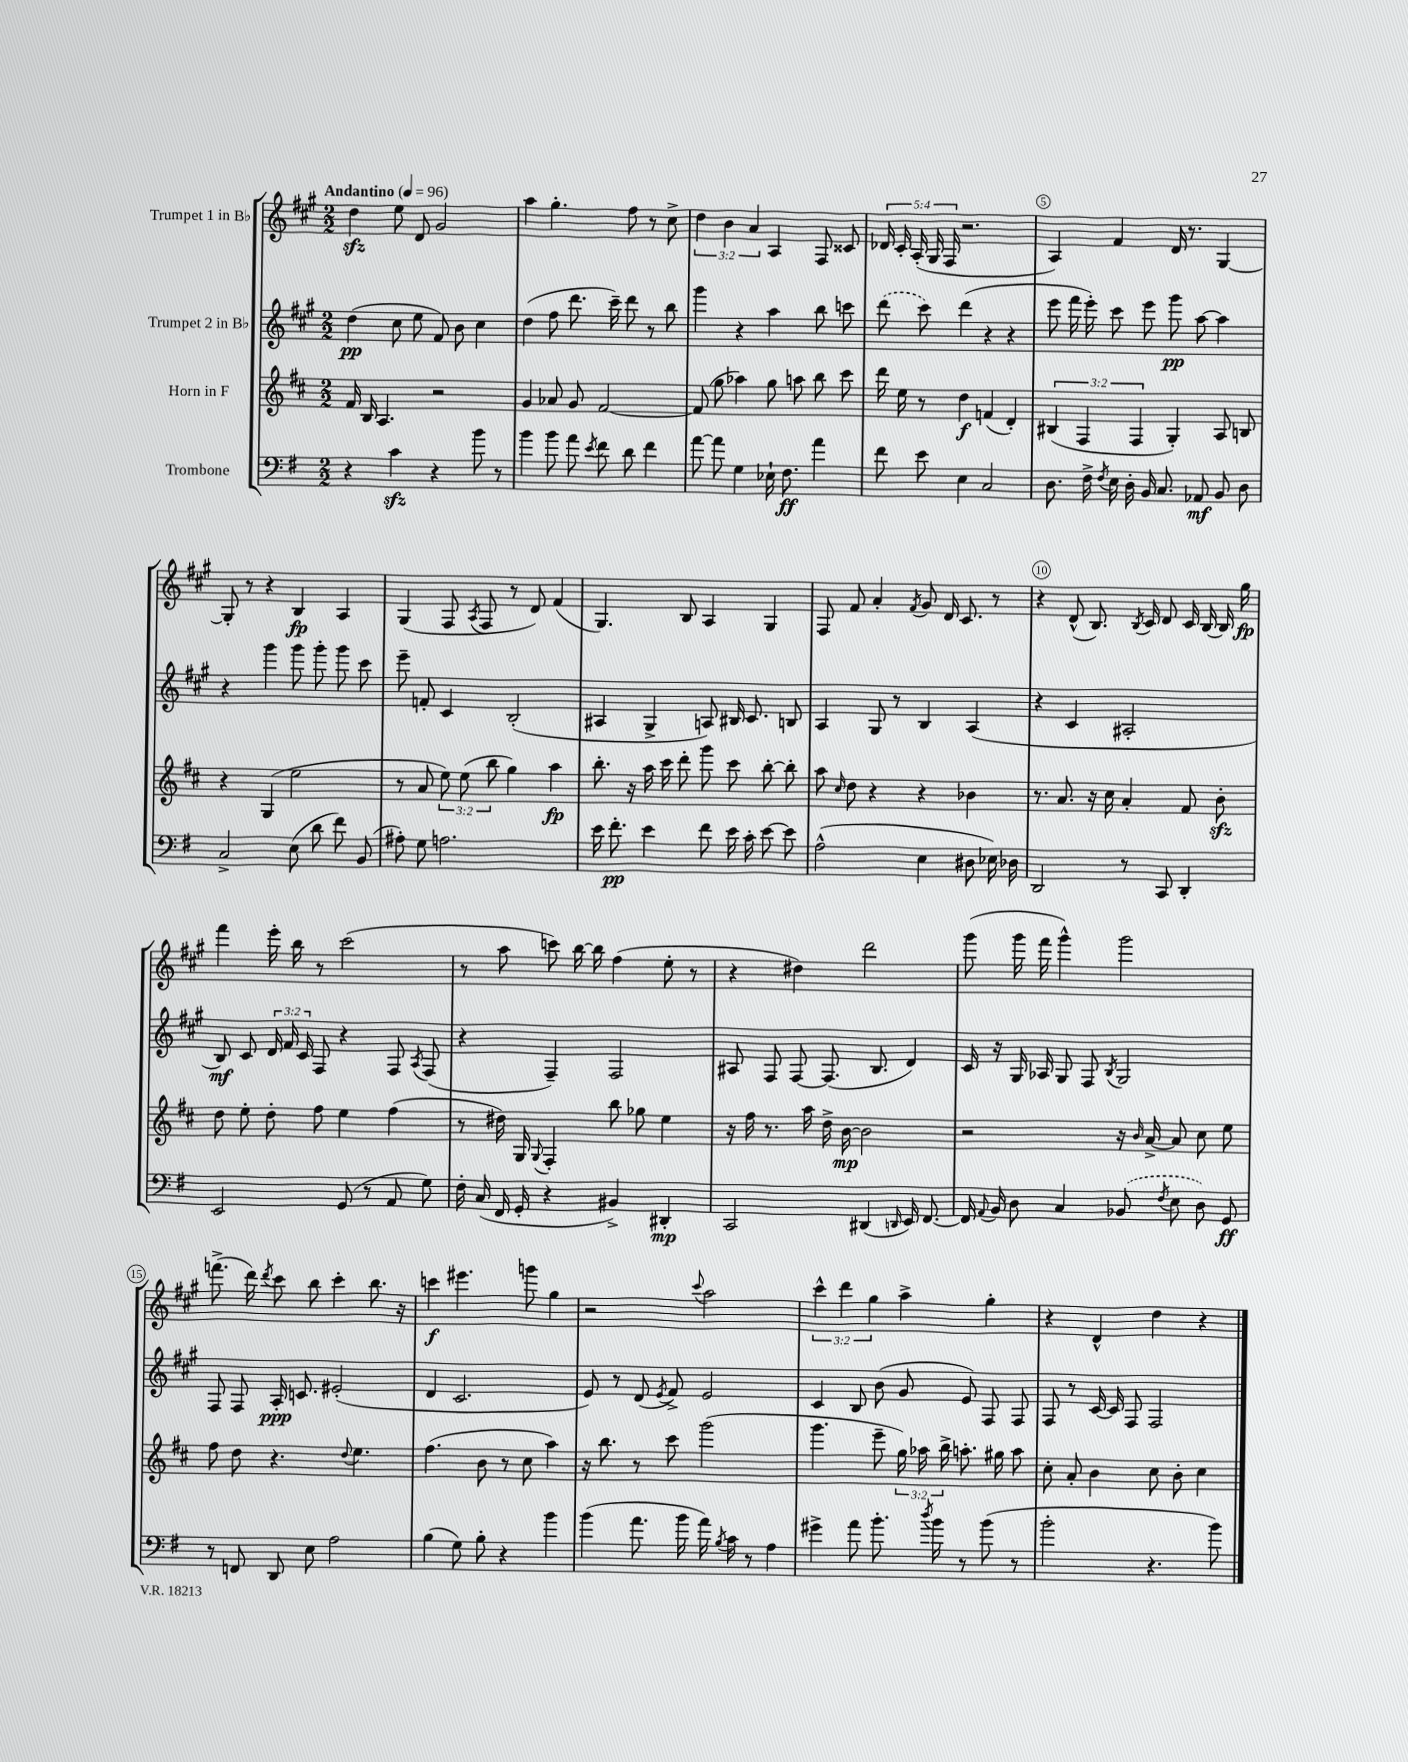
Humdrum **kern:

**kern	**dynam	**kern	**dynam	**kern	**dynam	**kern	**dynam
*part4	*part4	*part3	*part3	*part2	*part2	*part1	*part1
*staff4	*staff4	*staff3	*staff3	*staff2	*staff2	*staff1	*staff1
*I"Trombone	*	*I"Horn in F	*	*I"Trumpet 2 in B♭	*	*I"Trumpet 1 in B♭	*
*clefF4	*	*clefG2	*	*clefG2	*	*clefG2	*
*k[f#]	*	*k[f#c#]	*	*k[f#c#g#]	*	*k[f#c#g#]	*
*M2/2	*	*M2/2	*	*M2/2	*	*M2/2	*
*MM96	*	*MM96	*	*MM96	*	*MM96	*
=1	=1	=1	=1	=1	=1	=1	=1
!	!	!	!	!	!	!LO:TX:a:B:t=Andantino	!
4r	.	16f#/	.	(4dd\	pp	4ddzz\	.
.	.	16B/	.	.	.	.	.
.	.	4.A/	.	.	.	.	.
4czz\	.	.	.	8cc#\	.	8ee\	.
.	.	.	.	8ee\	.	8d/	.
4r	.	2r	.	8f#/)	.	2g#/	.
.	.	.	.	8b\	.	.	.
8b\	.	.	.	4cc#\	.	.	.
8r	.	.	.	.	.	.	.
=2	=2	=2	=2	=2	=2	=2	=2
4b\	.	4g/	.	(4dd\	.	4aa\	.
8b\	.	8a-X/	.	8ff#\	.	4.gg#'\	.
8a\	.	8g/	.	8.ddd\	.	.	.
8qe/	.	.	.	.	.	.	.
8f#\	.	[2f#/	.	.	.	.	.
.	.	.	.	16ccc#~\)	.	.	.
8d\	.	.	.	8ddd\	.	8ff#\	.
4f#\	.	.	.	8r	.	8r	.
.	.	.	.	8bb\	.	8cc#^\	.
=3	=3	=3	=3	=3	=3	=3	=3
[8a\	.	(8f#/]	.	4ggg#\	.	6dd\	.
8a\]	.	8gg\	.	.	.	.	.
.	.	.	.	.	.	6b\	.
4G\	.	4aa-X\)	.	4r	.	.	.
.	.	.	.	.	.	6a/	.
16E-X`\	.	8gg\	.	4aa\	.	4A/	.
8.F#\	ff	.	.	.	.	.	.
.	.	8aan\	.	.	.	.	.
4a\	.	8bb\	.	8bb\	.	8F#/	.
.	.	8ccc#\	.	8cccn\	.	8c##X/	.
=4	=4	=4	=4	=4	=4	=4	=4
8f#\	.	16ddd\	.	(8ddd\	.	20d-X/	.
.	.	.	.	.	.	20c#'/	.
.	.	16ee\	.	.	.	.	.
.	.	.	.	.	.	(20A'/	.
8e\	.	8r	.	8ccc#\)	.	.	.
.	.	.	.	.	.	20G#/	.
.	.	.	.	.	.	20F#/	.
4E\	.	4dd\	f	(4ddd\	.	2.r	.
2C/	.	(4fn/	.	4r	.	.	.
.	.	4d'/)	.	4r	.	.	.
=5	=5	=5	=5	=5	=5	=5	=5
8.D\	.	(6B#X/	.	8eee\	.	4A/)	.
.	.	.	.	16fff#\	.	.	.
.	.	6F#/	.	.	.	.	.
16F#^\	.	.	.	16eee'\)	.	.	.
8qF#/	.	.	.	.	.	.	.
16E\	.	.	.	8ccc#\	.	4f#/	.
16D'\	.	.	.	.	.	.	.
.	.	6F#/	.	.	.	.	.
16BB/	.	.	.	8eee\	.	.	.
8.C/	.	.	.	.	.	.	.
.	.	4G'/)	.	8ggg#\	pp	16d/	.
.	.	.	.	.	.	8.r	.
8AA-X/	mf	.	.	[8aa\	.	.	.
8BB/	.	8A/	.	4aa\]	.	[4G#/	.
8D\	.	8Bn/	.	.	.	.	.
!!LO:LB:g=z
=6	=6	=6	=6	=6	=6	=6	=6
2C^/	.	4r	.	4r	.	8G#'/]	.
.	.	.	.	.	.	8r	.
.	.	(4G/	.	4ggg#\	.	4r	.
(8E\	.	2ee\	.	8ggg#\	.	4B/	fp
8d\	.	.	.	8ggg#'\	.	.	.
8f#\)	.	.	.	8ggg#\	.	4A/	.
(8BB/	.	.	.	8ccc#\	.	.	.
=7	=7	=7	=7	=7	=7	=7	=7
8A#X'\)	.	8r	.	8eee~\	.	(4G#/	.
8G\	.	8a/	.	8fn'/	.	.	.
2.An\	.	12ee\)	.	4c#/	.	8F#/	.
.	.	(12ee\	.	.	.	.	.
.	.	.	.	.	.	8qA/	.
.	.	.	.	.	.	8F#/	.
.	.	12bb\	.	.	.	.	.
.	.	4gg\)	.	(2B'/	.	8r	.
.	.	.	.	.	.	8d/)	.
.	.	4aa\	fp	.	.	(4f#/	.
=8	=8	=8	=8	=8	=8	=8	=8
16e\	.	8.bb'\	.	4A#X/	.	4.G#/)	.
8.f#'\	pp	.	.	.	.	.	.
.	.	16r	.	.	.	.	.
4e\	.	16aa\	.	4G#^/	.	.	.
.	.	16ccc#\	.	.	.	.	.
.	.	8ddd'\	.	.	.	8B/	.
8f#\	.	8ggg\	.	8An/)	.	4A/	.
16e\	.	8ccc#\	.	16B#X/	.	.	.
16c'\	.	.	.	8.c#/	.	.	.
[8e\	.	[8bb'\	.	.	.	4G#/	.
8e\]	.	8bb'\]	.	8Bn/	.	.	.
=9	=9	=9	=9	=9	=9	=9	=9
(2A^^\	.	8aa\	.	4A/	.	8F#/	.
.	.	16qqcc#/	.	.	.	.	.
.	.	8dd\	.	.	.	8f#/	.
.	.	4r	.	8G#/	.	4a'/	.
.	.	.	.	8r	.	.	.
.	.	.	.	.	.	8qf#/	.
4E\	.	4r	.	4B/	.	8g#/	.
.	.	.	.	.	.	16d/	.
.	.	.	.	.	.	8.c#/	.
8D#X\	.	4b-X\	.	(4A/	.	.	.
16E-X\)	.	.	.	.	.	8r	.
16D-X\	.	.	.	.	.	.	.
=10	=10	=10	=10	=10	=10	=10	=10
2DD/	.	8.r	.	4r	.	4r	.
.	.	8.a/	.	.	.	.	.
.	.	.	.	4c#/	.	(8d^^/	.
.	.	16r	.	.	.	8.B/)	.
.	.	16cc#\	.	.	.	.	.
8r	.	4a'/	.	2A#X'/	.	.	.
.	.	.	.	.	.	8qB/	.
.	.	.	.	.	.	16c#/	.
8CC/	.	.	.	.	.	8d/	.
4DD'/	.	8f#/	.	.	.	16c#/	.
.	.	.	.	.	.	[16B/	.
.	.	8bzz'\	.	.	.	16B/]	.
.	.	.	.	.	.	16gg#\	fp
!!LO:LB:g=z
=11	=11	=11	=11	=11	=11	=11	=11
2EE/	.	8dd\	.	8B/)	mf	4fff#\	.
.	.	8ee'\	.	8c#/	.	.	.
.	.	8dd'\	.	24d/	.	16eee'\	.
.	.	.	.	24f#/	.	.	.
.	.	.	.	.	.	16bb\	.
.	.	.	.	24c#/	.	.	.
.	.	8ff#\	.	8F#/	.	8r	.
(8GG/	.	4ee\	.	4r	.	(2ccc#\	.
8r	.	.	.	.	.	.	.
8AA/	.	(4ff#\	.	8F#/	.	.	.
.	.	.	.	8qA/	.	.	.
8G\)	.	.	.	(8F#/	.	.	.
=12	=12	=12	=12	=12	=12	=12	=12
16F#'\	.	8r	.	4r	.	8r	.
(16C/	.	.	.	.	.	.	.
16FF#/	.	16dd#X\)	.	.	.	8aa\	.
16GG'/	.	16G/	.	.	.	.	.
.	.	8qqG/	.	.	.	.	.
4r	.	4F#'/	.	4F#~/)	.	8cccn\)	.
.	.	.	.	.	.	[16bb\	.
.	.	.	.	.	.	16bb\]	.
4BB#X^/)	.	8bb\	.	2F#/	.	(4ff#\	.
.	.	8gg-X\	.	.	.	.	.
4DD#X'/	mp	4ee\	.	.	.	8ee'\	.
.	.	.	.	.	.	8r	.
=13	=13	=13	=13	=13	=13	=13	=13
2CC/	.	16r	.	8A#X/	.	4r	.
.	.	16ff#\	.	.	.	.	.
.	.	8.r	.	8F#/	.	.	.
.	.	.	.	[8F#/	.	4dd#X\)	.
.	.	16aa\	.	.	.	.	.
.	.	16dd^\	.	(8.F#/]	.	.	.
.	.	[16b\	mp	.	.	.	.
(4DD#X/	.	2b\]	.	.	.	2ddd\	.
.	.	.	.	8.B/	.	.	.
16qqDDn/	.	.	.	.	.	.	.
16EE/)	.	.	.	4d/)	.	.	.
[8.FF#/	.	.	.	.	.	.	.
=14	=14	=14	=14	=14	=14	=14	=14
16FF#/]	.	2r	.	16c#/	.	(8ggg#\	.
8qqAA/	.	.	.	.	.	.	.
16BB/	.	.	.	16r	.	.	.
8D\	.	.	.	16G#/	.	16ggg#\	.
.	.	.	.	16A-X/	.	16fff#\	.
4C/	.	.	.	8G#/	.	4ggg#^^\)	.
.	.	.	.	8F#/	.	.	.
.	.	.	.	8qB/	.	.	.
(8BB-X/	.	16r	.	2G#/	.	2ggg#\	.
.	.	16qqb/	.	.	.	.	.
.	.	[16a^/	.	.	.	.	.
8qF#/	.	.	.	.	.	.	.
8E\	.	8a/]	.	.	.	.	.
8D\)	.	8cc#\	.	.	.	.	.
8GG/	ff	8ee\	.	.	.	.	.
!!LO:LB:g=z
=15	=15	=15	=15	=15	=15	=15	=15
8r	.	8ff#\	.	8F#/	.	(8.fffn^\	.
8FFn/	.	8dd\	.	8F#/	.	.	.
.	.	.	.	.	.	16ddd\)	.
.	.	.	.	.	.	8qddd/	.
8DD/	.	4.r	.	16A'/	ppp	8ccc#\	.
.	.	.	.	8.cn/	.	.	.
8E\	.	.	.	.	.	8bb\	.
2A\	.	.	.	(2e#X'/	.	4ccc#'\	.
.	.	8qqdd/	.	.	.	.	.
.	.	4.ee\	.	.	.	.	.
.	.	.	.	.	.	8.bb\	.
.	.	.	.	.	.	16r	.
=16	=16	=16	=16	=16	=16	=16	=16
(4B\	.	(4.ff#\	.	4d/	.	4cccn\	f
8G\)	.	.	.	2.c#/	.	4.eee#X\	.
8B'\	.	8b\	.	.	.	.	.
4r	.	8r	.	.	.	.	.
.	.	8cc#\	.	.	.	8gggn\	.
4b\	.	4aa\)	.	.	.	4gg#\	.
=17	=17	=17	=17	=17	=17	=17	=17
(4b\	.	16r	.	8e/)	.	2r	.
.	.	8.bb\	.	.	.	.	.
.	.	.	.	8r	.	.	.
8.a\	.	8r	.	(8d/	.	.	.
.	.	.	.	8qe/	.	.	.
.	.	8ccc#\	.	8f#^/)	.	.	.
16b\	.	.	.	.	.	.	.
.	.	.	.	.	.	8qqccc#/	.
16a\)	.	(2ggg\	.	2e/	.	2aa\	.
8qB/	.	.	.	.	.	.	.
16c\	.	.	.	.	.	.	.
8r	.	.	.	.	.	.	.
4A\	.	.	.	.	.	.	.
=18	=18	=18	=18	=18	=18	=18	=18
4g#X^\	.	4.ggg\	.	4c#/	.	6ccc#^^\	.
.	.	.	.	.	.	6ddd\	.
8a\	.	.	.	8B/	.	.	.
.	.	.	.	.	.	6gg#\	.
8.b'\	.	8eee~\	.	(8b\	.	.	.
.	.	24gg\)	.	8g#/	.	4aa^\	.
.	.	24aa-X\	.	.	.	.	.
8qdd/	.	.	.	.	.	.	.
16b\	.	.	.	.	.	.	.
.	.	24bb^\	.	.	.	.	.
8r	.	8.aan'\	.	8e/)	.	.	.
(8b\	.	.	.	8F#/	.	4gg#'\	.
.	.	16gg#X\	.	.	.	.	.
8r	.	8aa\	.	8F#/	.	.	.
=19	=19	=19	=19	=19	=19	=19	=19
2b'\	.	8cc#'\	.	8F#/	.	4r	.
.	.	8a'/	.	8r	.	.	.
.	.	4b\	.	[16c#/	.	4d^^/	.
.	.	.	.	16c#/]	.	.	.
.	.	.	.	8F#/	.	.	.
4.r	.	8cc#\	.	2F#/	.	4dd\	.
.	.	8b'\	.	.	.	.	.
.	.	4cc#\	.	.	.	4r	.
8b\)	.	.	.	.	.	.	.
==	==	==	==	==	==	==	==
*-	*-	*-	*-	*-	*-	*-	*-
